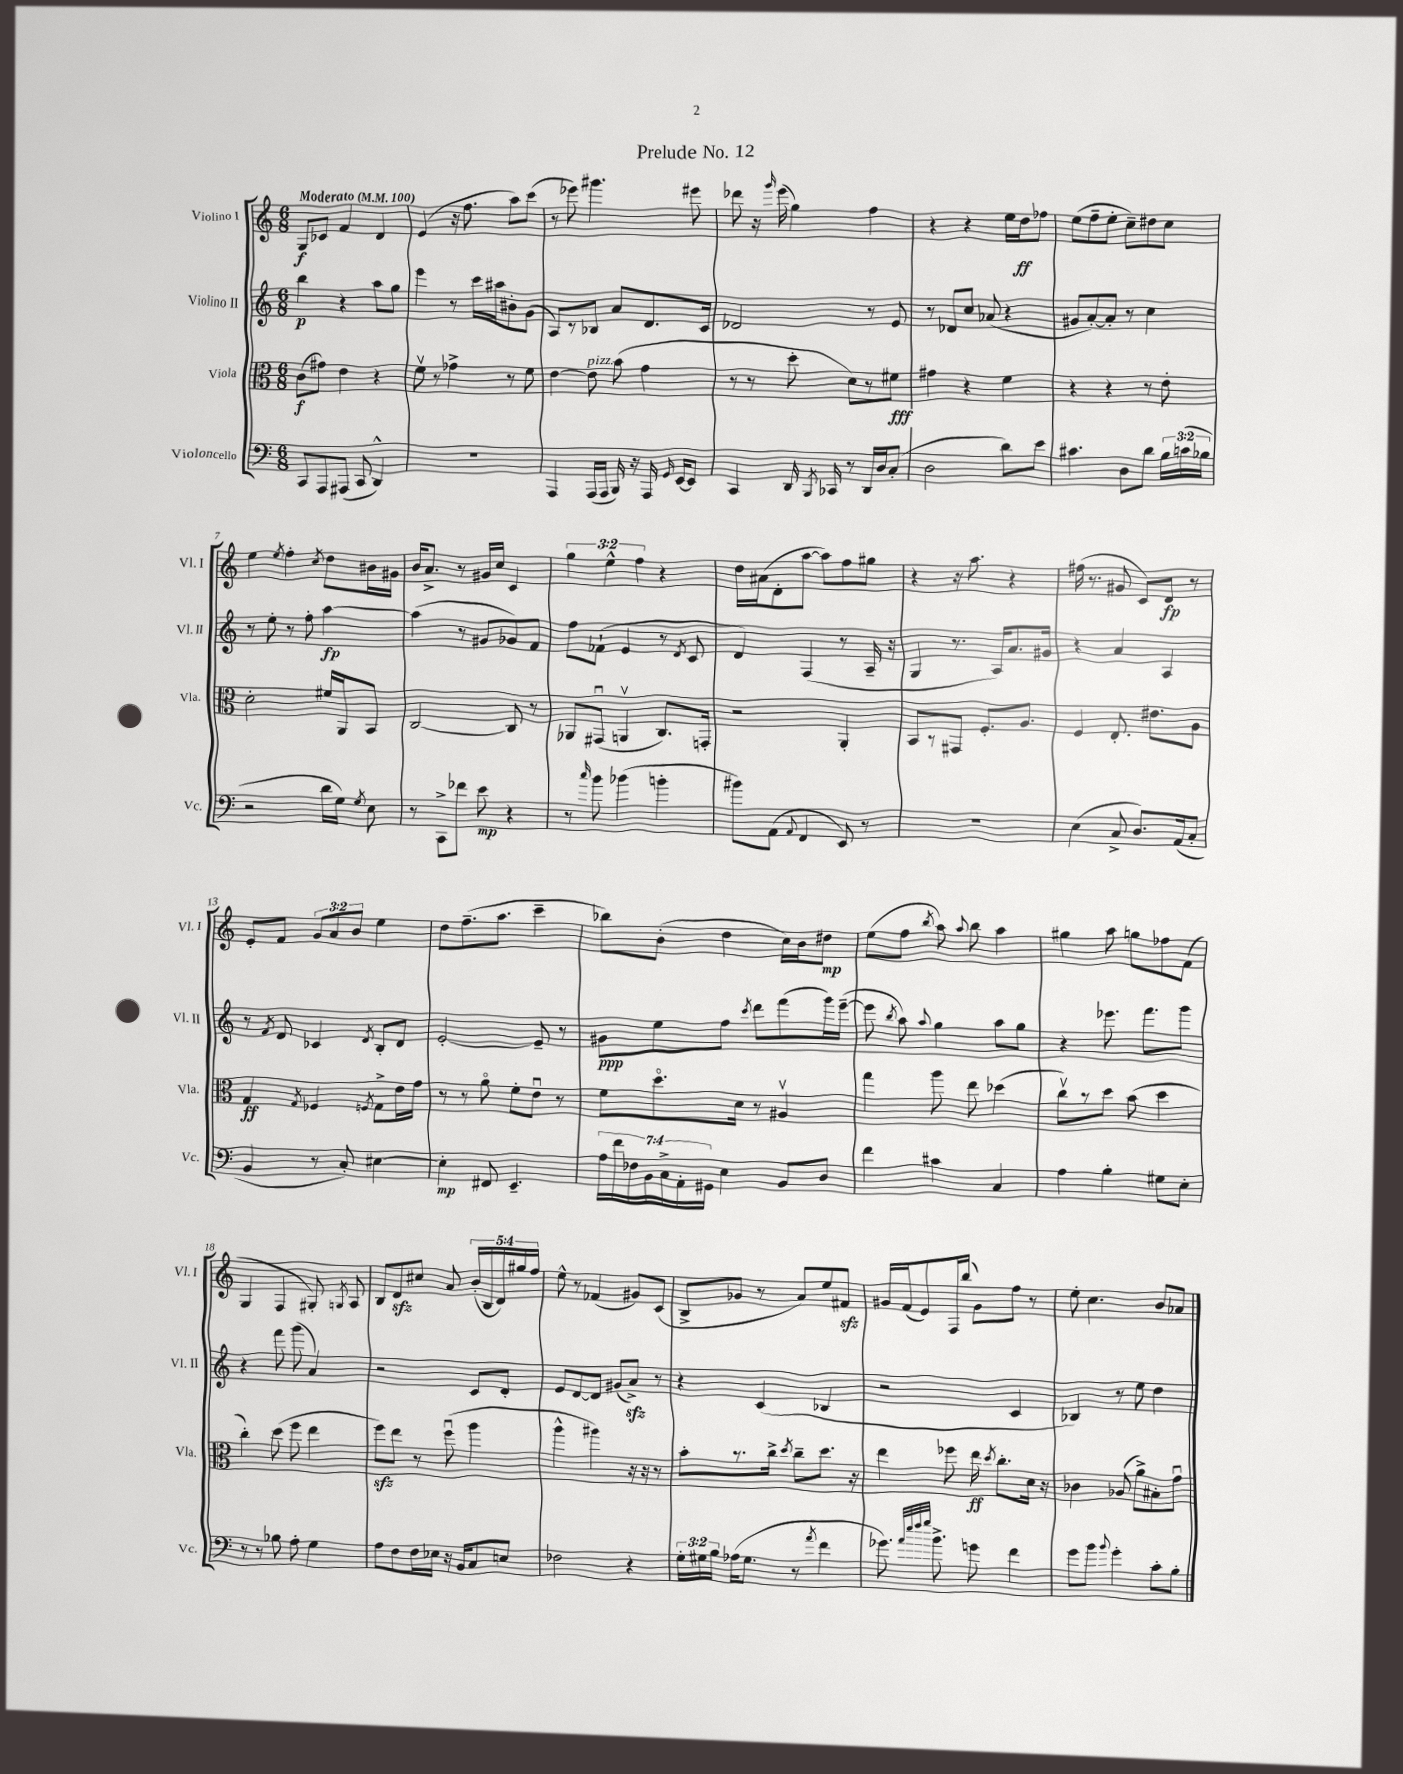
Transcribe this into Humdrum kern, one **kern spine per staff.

**kern	**kern	**kern	**kern
*staff4	*staff3	*staff2	*staff1
*clefF4	*clefC3	*clefG2	*clefG2
*k[]	*k[]	*k[]	*k[]
*M6/8	*M6/8	*M6/8	*M6/8
*MM100	*MM100	*MM100	*MM100
8CC/L	(8c\L	4bb\	8G/L
8AAA/	8g#\J)	.	8c-/J
(8AAA#/J	4e\	4r	4f/
8CC/	.	.	.
4DD^^/)	4r	8aa\L	4d/
.	.	8gg\J	.
=	=	=	=
2.r	8fv\	4eee\	(4e/
.	8r	.	.
.	4g-^\	8r	16r
.	.	.	8.ff\
.	.	16ccc\LL	.
.	.	16aa#\J	.
.	8r	8b#'\	8aa\L)
.	8f\	(8g\J	(8ccc\J
=	=	=	=
4AAA/	[4e\	8A/L)	8r
.	.	8r	8eee-\)
(16AAA/LL	8e\]	8B-/J	4.ggg#\
16AAA/JJ	.	.	.
16BBB/)	(8b\	8a/L	.
16r	.	.	.
16AAA/	4g\	8.d/	.
16qqGG/	.	.	.
[16EE/LK	.	.	.
8EE/]J	.	.	8eee#\
.	.	16c/Jk	.
=	=	=	=
4CC/	8r	2d-/	8ddd-\
.	8r	.	16r
.	.	.	16qqggg/
.	.	.	(16eee\
16DD/	8dd'\	.	4gg\)
8qBBB/	.	.	.
16CC-/	.	.	.
8r	8d\L)	.	.
16DD/LL	8r	8r	4ff\
16D/J	.	.	.
(8C'/J	8f#\J	8e/	.
=	=	=	=
2D\	4g#\	8r	4r
.	.	8d-/L	.
.	4r	8cc/J	4r
.	.	(8a-/	.
8d\L)	4f\	4r	16ee\LL
.	.	.	16dd\J
8e\J	.	.	8ff-\J
=	=	=	=
4.c#\	4r	8g#/L	(8ee\L
.	.	[8a'/)	8ff~\
.	4r	8a'/]J	8ee'\J
8D\L	.	8r	8cc~\L)
8d\J	8r	4cc\	8dd#\
24B\LL	8e'\	.	8cc\J
(24c\	.	.	.
24B-\JJ	.	.	.
=	=	=	=
2r	2d'\	8r	4ee\
.	.	8ee'\	.
.	.	.	8qee/
.	.	8r	4ff'\
.	.	8ff'\	.
.	.	.	8qcc/
16d\LL	16f#/LL	[4aa\	8dd\L
16G\JJ)	16AA/J	.	.
8qG/	.	.	.
8E\	8BB/J	.	16b#\L
.	.	.	16g#\JJ
=	=	=	=
8r	[2C/	(4aa\]	16b/LK
.	.	.	8.a^/J
8CC^\L	.	.	.
8f-\J	.	8r	8r
8e\	.	8g#/L	16g#/LL
.	.	.	16cc/JJ
4r	8C/]	8g-/)	4c/
.	8r	8f/J	.
=	=	=	=
8r	8AA-/L	8ff\L	6gg\
16qqcc/	.	.	.
8b\	(8GG#u/J	(8f-`\J	.
.	.	.	6ee^^\
(4b-\	4AAv/	4e/	.
.	.	.	6ff\
4b'\	8.C/L)	8r	4r
.	.	8qd/	.
.	.	8c/	.
.	16GG'/Jk	.	.
=	=	=	=
8b#\L)	2r	4d/)	16dd\LL
.	.	.	(16a#\J
(8AA\J	.	.	8d'\
8qqAA/	.	.	.
4FF/	.	(4F/	[8aa\J
.	.	.	8aa\]L)
8EE/)	4AA'/	8r	8ff\
8r	.	16A~/	8gg#\J
.	.	16r	.
=	=	=	=
2.r	8BB/L	4G/	4r
.	8r	.	.
.	8GG#/J	8.r	16r
.	.	.	8.aa\
.	8.F'/L	.	.
.	.	16A/LK)	.
.	.	8.a/	4r
.	8.A/J	.	.
.	.	16g#/Jk	.
=	=	=	=
(4E\	4F/	4r	(16ff#\
.	.	.	8.r
8C^/	8.E'/	4a/	8g#/
8.D/L)	.	.	8c/L)
.	8.e#\L	.	.
.	.	4A/	8d/J
(16AA/k	.	.	.
8C'/J	8A\J	.	8r
=	=	=	=
4BB/	4G/	8r	8e'/L
.	.	8qf/	.
.	.	8d/	8f/J
.	8qG/	.	.
8r	4F-/	4c-/	12g/L
.	.	.	12a/
8C'/)	.	.	.
.	.	.	12b/J
.	8qF/	8qd/	.
[4E#\	8G^\L	8B'/L	4ee\
.	16e\L	8d/J	.
.	16g\JJ	.	.
=	=	=	=
4E#'\]	8r	[2e'/	8dd\L
.	8r	.	(8.ff~\
8FF#/	8ao\	.	.
.	.	.	8.aa\J
4.EE~/	8f'\L	.	.
.	8eu\J	8e~/]	4ccc~\
.	8r	8r	.
=	=	=	=
28A\LL	8f\L	8g#\L	8bb-\L)
28f\	.	.	.
28F-\	.	.	.
28BB\	.	.	.
.	8.ddo\	8ee\	(8b'\J
28C^\	.	.	.
28AA'\	.	.	.
28GG#\JJ	.	.	.
4E\	.	8ff\J	4dd\
.	16d\Jk	.	.
.	.	8qccc/	.
.	8r	8ddd\L	.
8BB/L	4A#v/	(8fff\	16cc\LL)
.	.	.	16b\J
8D/J	.	16ggg\L)	8dd#\J
.	.	([16eee~\JJ	.
=	=	=	=
4f\	4gg\	8eee\]	(8ee\L
.	.	8qbb/	.
.	.	8aa\)	8ff\J
.	.	8qqaa/	8qbb/
4c#\	8aa\	4gg\	8aa\)
.	.	.	8qqaa/
.	8ee\	.	8bb\
4C/	(4dd-\	8aa\L	4aa\
.	.	8gg\J	.
=	=	=	=
4A\	8ccv\L)	4r	4gg#\
.	8r	.	.
4B'\	8dd\J	8.eee-\	8aa\
.	(8b\	.	8gg\L
.	.	8.fff\L	.
8G#\L	4dd\	.	8ff-\
8E'\J	.	8ggg\J	(8f\J
=	=	=	=
8r	4cc'\)	4r	4G/
8r	.	.	.
8B-\	(8dd\	8fff\	4F/
8A'\	8ff\	(8ggg\	.
4G\	4ee\	4a/)	8G#'/)
.	.	.	8qG/
.	.	.	8A/
=	=	=	=
8A\L	8ff\L)	2r	8B/L
8F\	8ee\J	.	8d/
16F\L	8r	.	8cc#/J
16E-\JJ	.	.	.
16r	(8ffu\	.	8a/
16BB/LK	.	.	.
8C/	4aa\	8c/L	(20b'/LL
.	.	.	20B/
.	.	.	20d/)
8E/J	.	8d'/J	.
.	.	.	20gg#/
.	.	.	20ff/JJ
=	=	=	=
2F-\	4aa^^\	8e/L	8ee^^\
.	.	[8d/	8r
.	4aa#\)	8d/]J	(4f-/
.	.	(8g#/L	.
4r	16r	8a^/J)	8g#/L)
.	16r	.	.
.	8r	8r	(8c/J
=	=	=	=
24G'\LL	8b'\L	4r	8B^/L
24G#\	.	.	.
24B\JJ	.	.	.
(16A-\LK	8.r	.	8g-/J
8.G#\J	.	.	.
.	.	(4c/	8r
.	16cc^\Jk	.	.
.	8qdd/	.	.
8r	8cc~\L	.	8a/L)
8qa/	.	.	.
4f\	8.dd\J	4B-/	8ee/
.	.	.	8f#/J
.	16r	.	.
=	=	=	=
8.g-\)	4ee\	2r	16g#/LL
.	.	.	(16f/J
.	.	.	8e/)
32qqa/LLL	.	.	.
32qqee/	.	.	.
32qqff/	.	.	.
32qqgg/JJJ	.	.	.
8.b^\	.	.	.
.	8ff-\	.	16F/L
.	.	.	(16bb/JJ
8g\	16ee\	.	8g#\L)
.	8qdd/	.	.
.	8.cc'\L	.	.
4f\	.	4c/	8ff\J
.	16d\Jk	.	8r
.	16r	.	.
=	=	=	=
8g\L	4c-\	4B-/)	8ee'\
8b\J	.	.	4.cc\
8qqb/	.	.	.
4g'\	(8A-/	8r	.
.	8a^\L)	8ee\	.
8c'\L	8B#'\	4dd\	8b/L
8B'\J	8gu\J	.	8a-/J
==	==	==	==
*-	*-	*-	*-
